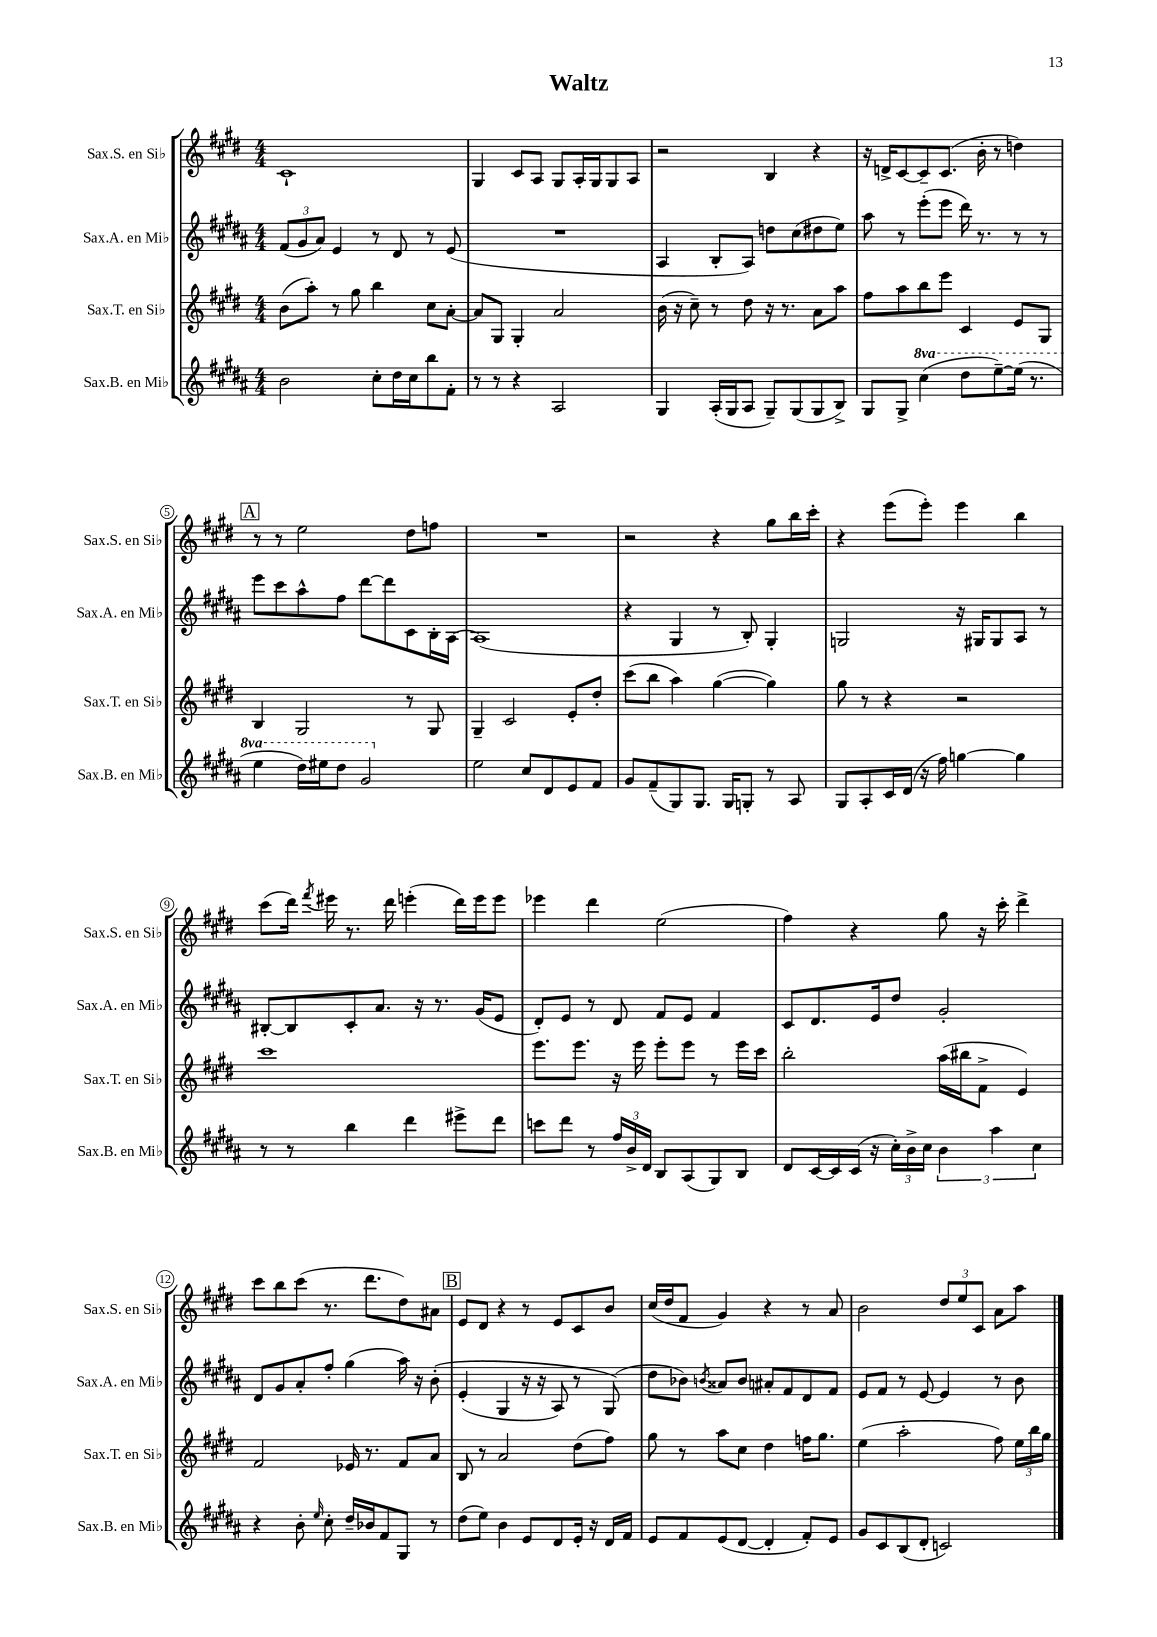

**kern	**kern	**kern	**kern
*part4	*part3	*part2	*part1
*staff4	*staff3	*staff2	*staff1
*I"Sax.B. en Mi♭	*I"Sax.T. en Si♭	*I"Sax.A. en Mi♭	*I"Sax.S. en Si♭
*I'Sax.B. en Mi♭	*I'Sax.T. en Si♭	*I'Sax.A. en Mi♭	*I'Sax.S. en Si♭
*clefG2	*clefG2	*clefG2	*clefG2
*k[f#c#g#d#a#]	*k[f#c#g#d#]	*k[f#c#g#d#a#]	*k[f#c#g#d#]
*M4/4	*M4/4	*M4/4	*M4/4
=1	=1	=1	=1
2b\	(8b\L	(12f#/L	1c#`
.	.	12g#/	.
.	8aa'\J)	.	.
.	.	12a#/J)	.
.	8r	4e/	.
.	8gg#\	.	.
8cc#'\L	4bb\	8r	.
16dd#\L	.	8d#/	.
16cc#\J	.	.	.
8bb\	8cc#\L	8r	.
8f#'\J	[8a'\J	(8e/	.
=2	=2	=2	=2
8r	8a/L]	1r	4G#/
8r	8G#/J	.	.
4r	4G#'/	.	8c#/L
.	.	.	8A/J
2A#/	2a/	.	8G#/L
.	.	.	16A'/L
.	.	.	16G#/J
.	.	.	8G#/
.	.	.	8A/J
=3	=3	=3	=3
4G#/	(16b\	4A#/	2r
.	16r	.	.
.	8cc#~\)	.	.
(16A#'/LL	8r	8B'/L	.
16G#/J	.	.	.
8A#/J	8dd#\	8A#/J)	.
8G#~/L)	16r	8ddn\L	4B/
.	8.r	.	.
(8G#/	.	(8cc#\	.
8G#/	8a\L	8dd#X\	4r
8B^/J)	8aa\J	8ee\J)	.
=4	=4	=4	=4
8G#/L	8ff#\L	8aa#\	16r
.	.	.	16dn^/KL
8G#^/J	8aa\	8r	[8c#/
*8va	*	*	*
(4ccc#\	8bb\	(8eee'\L	8c#~/]
.	8eee\J	8eee\J	(8.c#/J
8ddd#\L	4c#/	16ddd#\)	.
.	.	8.r	16b'\
[8eee~\)	.	.	8r
(16eee\Jk]	8e/L	8r	4ddn\)
8.r	.	.	.
.	8G#/J	8r	.
!!LO:LB:g=z
!!LO:REH:place=s1:t=A
=5	=5	=5	=5
4eee\	4B/	8eee\L	8r
.	.	8ccc#\	8r
16ddd#\LL)	2G#/	8aa#^^\	2ee\
16eee#X\J	.	.	.
8ddd#\J	.	8ff#\J	.
2gg#/	.	[8ddd#\L	.
.	.	8ddd#\]	.
.	8r	8c#\	8dd#\L
.	8G#/	16B'\L	8ffn\J
.	.	[16A#\JJ	.
=6	=6	=6	=6
*X8va	*	*	*
2ee\	4G#~/	(1A#]	1r
.	2c#/	.	.
8cc#/L	.	.	.
8d#/	.	.	.
8e/	8e'/L	.	.
8f#/J	8dd#'/J	.	.
=7	=7	=7	=7
8g#/L	(8ccc#\L	4r	2r
(8f#~/	8bb\J	.	.
8G#/)	4aa\)	4G#/	.
8.G#/J	.	.	.
.	([4gg#\	8r	4r
16G#/KL	.	.	.
8Gn'/J	.	8B'/)	.
8r	4gg#\])	4G#'/	8gg#\L
8A#/	.	.	16bb\L
.	.	.	16ccc#'\JJ
=8	=8	=8	=8
8G#/L	8gg#\	2Gn/	4r
8A#'/	8r	.	.
16c#/L	4r	.	(8eee\L
(16d#/JJ	.	.	.
16r	.	.	8eee'\J)
16ff#\)	.	.	.
[4ggn\	2r	16r	4eee\
.	.	16G#X/KL	.
.	.	8G#/	.
4gg\]	.	8A#/J	4bb\
.	.	8r	.
!!LO:LB:g=z
=9	=9	=9	=9
8r	1ccc#	[8B#X'/L	(8ccc#\L
8r	.	8B#/]	16ddd#\Jk)
.	.	.	8qfff#/
.	.	.	16eee#X\
4bb\	.	8c#'/	8.r
.	.	8.a#/J	.
.	.	.	16ddd#\
4ddd#\	.	.	(4eeen'\
.	.	16r	.
.	.	8.r	.
8eee#X^\L	.	.	16ddd#\LL)
.	.	(16g#/KL	16eee\J
8ddd#\J	.	8e/J	8eee\J
=10	=10	=10	=10
8cccn\L	8.eee\L	8d#'/L)	4eee-X\
8ddd#\J	.	8e/J	.
.	8.eee\J	.	.
8r	.	8r	4ddd#\
24ff#/LL	16r	8d#/	.
24b^/	.	.	.
.	16eee\	.	.
24d#/JJ	.	.	.
8B/L	8eee'\L	8f#/L	(2ee\
(8A#/	8eee\J	8e/J	.
8G#/)	8r	4f#/	.
8B/J	16eee\LL	.	.
.	16ccc#\JJ	.	.
=11	=11	=11	=11
8d#/L	2bb'\	8c#/L	4ff#\)
[16c#/L	.	8.d#/	.
16c#/]	.	.	.
(16c#/JJ	.	.	4r
16r	.	16e/k	.
24cc#'\LL)	.	8dd#/J	.
24b^\	.	.	.
24cc#\JJ	.	.	.
6b\	(16aa\LL	2g#'/	8gg#\
.	16bb#X\J	.	.
.	8f#^\J	.	16r
6aa#\	.	.	.
.	.	.	16ccc#'\
.	4e/)	.	4ddd#^\
6cc#\	.	.	.
!!LO:LB:g=z
=12	=12	=12	=12
4r	2f#/	8d#/L	8ccc#\L
.	.	8g#/	8bb\
8b'\	.	8a#'/	(8ccc#\J
16qqee/	.	.	.
8cc#'\	.	8ff#'/J	8.r
16dd#~/LL	16e-X/	(4gg#\	.
16b-X/J	8.r	.	8.ddd#\L
8f#/	.	.	.
8G#/J	8f#/L	16aa#\)	8dd#\)
.	.	16r	.
8r	8a/J	(8b'\	8a#X\J
!!LO:REH:place=s1:t=B
=13	=13	=13	=13
(8dd#\L	8B/	(4e'/	8e/L
8ee\J)	8r	.	8d#/J
4b\	2a/	4G#/	4r
8e/L	.	16r	8r
.	.	16r	.
8d#/	.	8A#/)	8e/L
16e'/Jk	(8dd#\L	8r	8c#/
16r	.	.	.
16d#/LL	8ff#\J)	(8G#/)	8b/J
16f#/JJ	.	.	.
=14	=14	=14	=14
8e/L	8gg#\	8dd#\L	(16cc#/LL
.	.	.	16dd#/J
8f#/	8r	8b-X\J)	8f#/J
.	.	8qbn/	.
(8e/	8aa\L	8a##X/L	4g#/)
[8d#/J	8cc#\J	8b/J	.
4d#'/]	4dd#\	8a#X'/L	4r
.	.	8f#/	.
8f#'/L)	16ffn\KL	8d#/	8r
.	8.gg#\J	.	.
8e/J	.	8f#/J	8a/
=15	=15	=15	=15
8g#/L	(4ee\	8e/L	2b\
8c#/	.	8f#/J	.
(8B/	2aa'\	8r	.
8d#'/J	.	[8e/	.
2cn/)	.	4e/]	12dd#/L
.	.	.	12ee/
.	.	.	12c#/J
.	8ff#\)	8r	8a\L
.	24ee\LL	8b\	8aa\J
.	24bb\	.	.
.	24gg#\JJ	.	.
==	==	==	==
*-	*-	*-	*-
